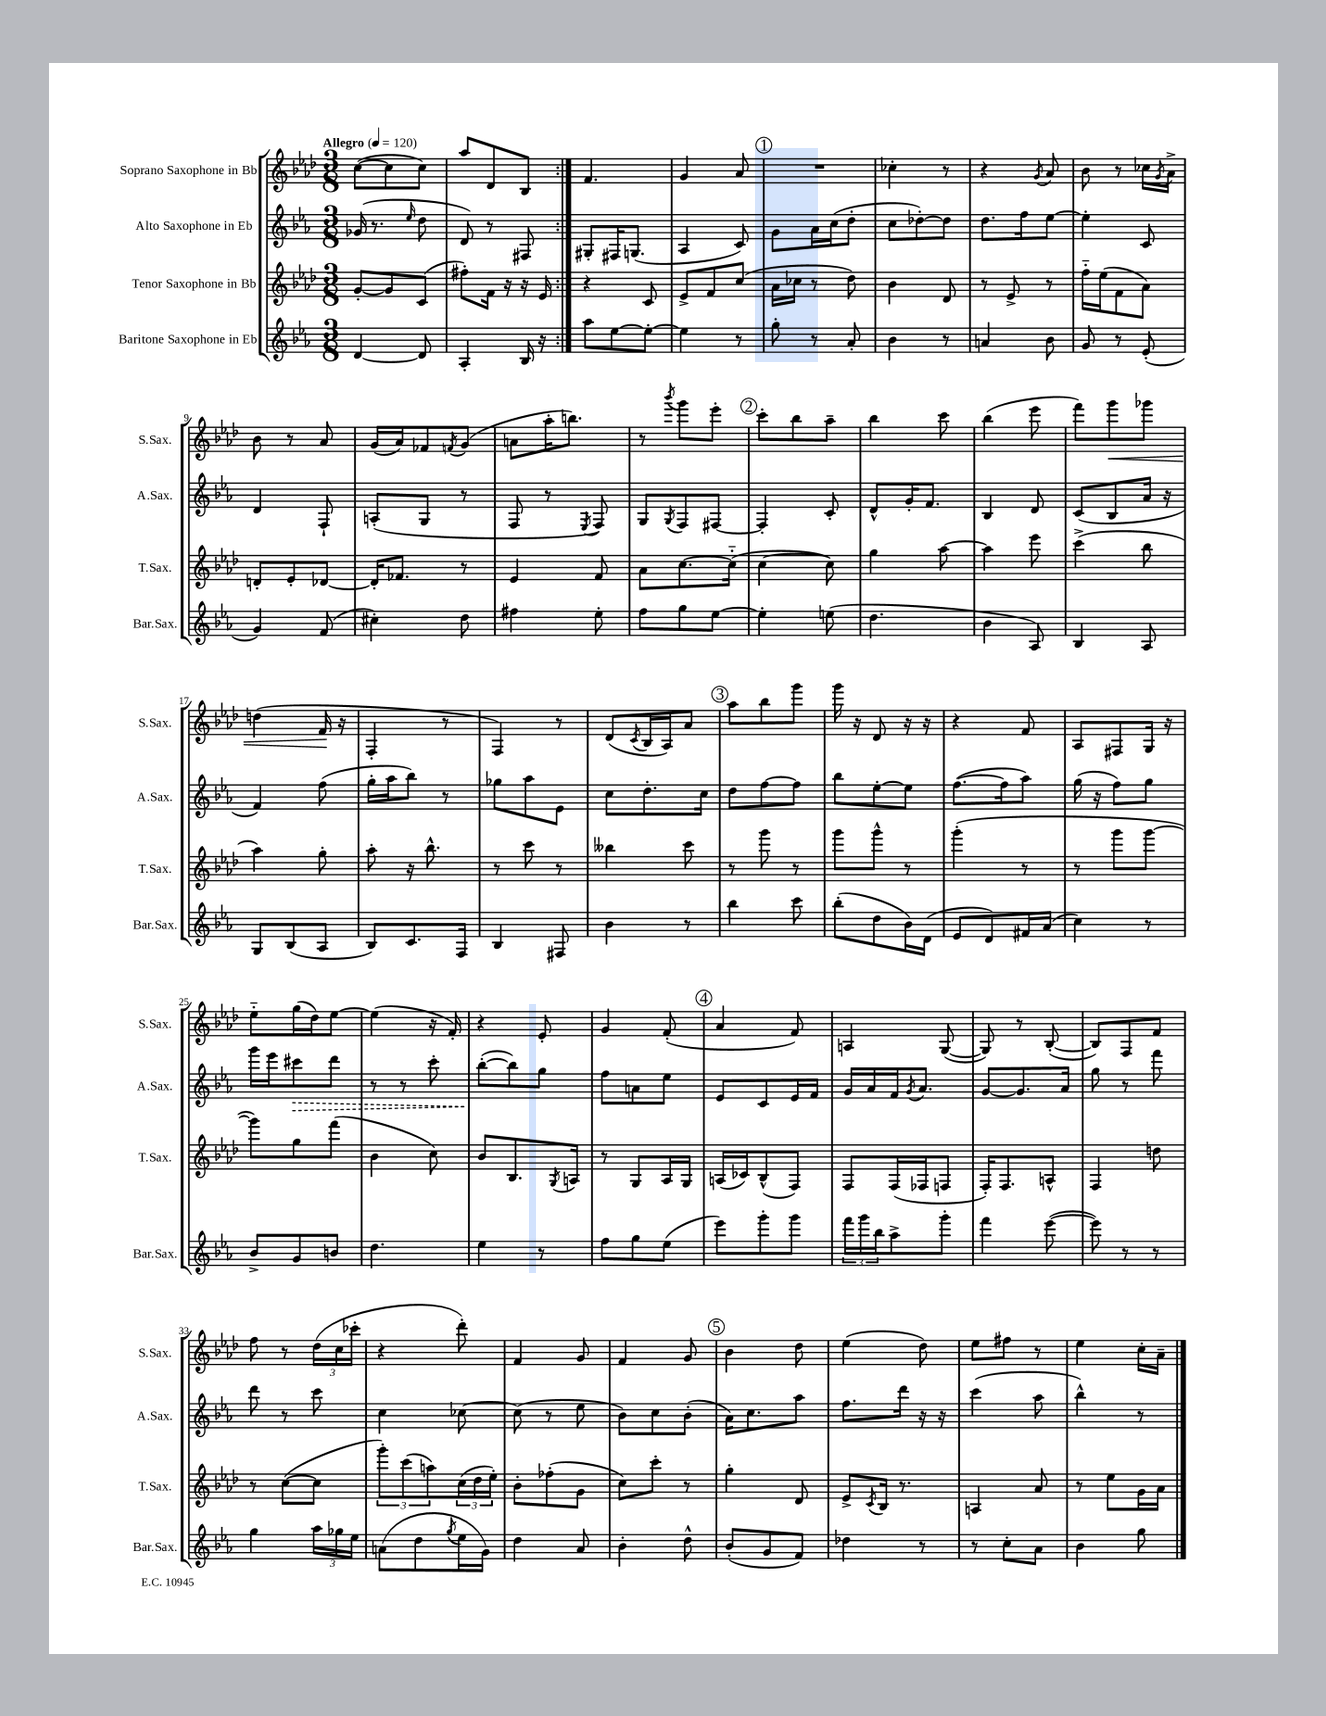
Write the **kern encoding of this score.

**kern	**kern	**kern	**dynam	**kern	**dynam
*part4	*part3	*part2	*part2	*part1	*part1
*staff4	*staff3	*staff2	*staff2	*staff1	*staff1
*I"Baritone Saxophone in Eb	*I"Tenor Saxophone in Bb	*I"Alto Saxophone in Eb	*	*I"Soprano Saxophone in Bb	*
*I'Bar.Sax.	*I'T.Sax.	*I'A.Sax.	*	*I'S.Sax.	*
*clefG2	*clefG2	*clefG2	*	*clefG2	*
*k[b-e-a-]	*k[b-e-a-d-]	*k[b-e-a-]	*	*k[b-e-a-d-]	*
*M3/8	*M3/8	*M3/8	*	*M3/8	*
*MM120	*MM120	*MM120	*	*MM120	*
=1	=1	=1	=1	=1	=1
!	!	!	!	!LO:TX:a:B:t=Allegro	!
[4d/	[8g'/L	(16g-X/	.	([8cc\L	.
.	.	8.r	.	.	.
.	8g/]	.	.	8cc\]	.
.	.	16qqee-/	.	.	.
8d/]	(8c/J	8dd\	.	8cc\J)	.
=2	=2	=2	=2	=2	=2
4A-'/	8ff#X'\L)	8d/)	.	8aa-/L	.
.	16f\Jk	8r	.	8d-/	.
.	16r	.	.	.	.
16B-/	16r	8F#X/	.	8B-/J	.
16r	16e-/	.	.	.	.
=3:|!	=3:|!	=3:|!	=3:|!	=3:|!	=3:|!
8aa-\L	4r	8G#X'/L	.	4.f/	.
[8ee-\	.	16F#X/K	.	.	.
.	.	(8.Gn/J	.	.	.
8ee-'\J_	8c/	.	.	.	.
=4	=4	=4	=4	=4	=4
4ee-\]	8e-^/L	4A-/	.	4g/	.
.	8f/	.	.	.	.
8r	(8cc/J	8c/)	.	8a-/	.
!!LO:REH:place=s1:t=1
=5	=5	=5	=5	=5	=5
8gg'\	16a-\LL	8g\L	.	4.r	.
.	16cc-X\JJ	.	.	.	.
8r	8r	16a-\L	.	.	.
.	.	(16cc\J	.	.	.
8a-'/	8dd-\)	8dd'\J	.	.	.
=6	=6	=6	=6	=6	=6
4b-\	4b-\	8cc\L	.	4cc-X'\	.
.	.	[8dd-X'\)	.	.	.
8r	8d-/	8dd-\J]	.	8r	.
=7	=7	=7	=7	=7	=7
4an/	8r	8.dd\L	.	4r	.
.	8e-^/	.	.	.	.
.	.	16ff\k	.	.	.
.	.	.	.	8qg/	.
8b-\	8r	[8ee-\J	.	8a-/	.
=8	=8	=8	=8	=8	=8
8g/	16ff\LL	4ee-'\]	.	8b-\	.
.	(16ee-\J	.	.	.	.
8r	8f\	.	.	8r	.
(8e-'/	8a-\J)	8c/	.	16cc-X\LL	.
.	.	.	.	8qg/	.
.	.	.	.	16a-^\JJ	.
!!LO:LB:g=z
=9	=9	=9	=9	=9	=9
4g/)	8dn'/L	4d/	.	8b-\	.
.	8e-'/	.	.	8r	.
(8f/	[8d-X/J	8F`/	.	8a-/	.
=10	=10	=10	=10	=10	=10
4cc#X'\)	16d-'/KL]	(8An'/L	.	(16g/LL	.
.	8.f-X/J	.	.	16a-/J)	.
.	.	8G/J	.	8f-X/	.
.	.	.	.	8qfn/	.
8dd\	8r	8r	.	(8g/J	.
=11	=11	=11	=11	=11	=11
4ff#X\	4e-/	8F/	.	8an\L	.
.	.	8r	.	16aa-'\K	.
.	.	.	.	8.bbn\J)	.
.	.	8qE-/	.	.	.
8ee-'\	8f/	8F/)	.	.	.
=12	=12	=12	=12	=12	=12
8ff\L	8a-\L	8G/L	.	8r	.
.	.	8qG/	.	8qbbb-/	.
8gg\	[8.cc\	8F/	.	8ggg\L	.
[8ee-\J	.	[8F#X/J	.	8eee-'\J	.
.	(16cc\Jk]	.	.	.	.
!!LO:REH:place=s1:t=2
=13	=13	=13	=13	=13	=13
4ee-'\]	[4cc\	4F#'/]	.	8ccc'\L	.
.	.	.	.	8bb-\	.
(8een\	8cc\])	8c'/	.	8aa-~\J	.
=14	=14	=14	=14	=14	=14
4.dd\	4gg\	8d^^/L	.	4bb-\	.
.	.	16g'/K	.	.	.
.	.	8.f/J	.	.	.
.	[8aa-\	.	.	8ccc\	.
=15	=15	=15	=15	=15	=15
4b-\	4aa-\]	4B-/	.	(4bb-\	.
8A-/)	8eee-\	8d/	.	8eee-\	.
=16	=16	=16	=16	=16	=16
4B-/	(4ccc^\	(8c/L	.	8fff\L)	.
!	!	!	!	!	!LO:HP:b
.	.	8B-/	.	8ggg\	<
8A-/	8bb-\	16a-/Jk	.	8ggg-X\J	.
.	.	16r	.	.	.
!!LO:LB:g=z
=17	=17	=17	=17	=17	=17
8G/L	4aa-\)	4f/)	.	(4ddn\	.
(8B-/	.	.	.	.	.
8A-/J	8gg'\	(8ff\	.	16f/	.
.	.	.	.	16r	[
=18	=18	=18	=18	=18	=18
8B-/L)	8aa-'\	16gg'\LL	.	4F'/	.
.	.	16aa-\J	.	.	.
8.c/	16r	8bb-\J)	.	.	.
.	8.bb-^^\	.	.	.	.
.	.	8r	.	8r	.
16F/Jk	.	.	.	.	.
=19	=19	=19	=19	=19	=19
4B-/	8r	8gg-X\L	.	4F/)	.
.	8ccc\	8aa-\	.	.	.
8F#X/	8r	8e-\J	.	8r	.
=20	=20	=20	=20	=20	=20
4b-\	4bb--X\	8cc\L	.	(8d-/L	.
.	.	.	.	8qc/	.
.	.	8.dd'\	.	16B-/L	.
.	.	.	.	16A-/J)	.
8r	8ccc\	.	.	8a-/J	.
.	.	16cc\Jk	.	.	.
!!LO:REH:place=s1:t=3
=21	=21	=21	=21	=21	=21
4bb-\	8r	8dd\L	.	8aa-\L	.
.	8ggg\	[8ff\	.	8bb-\	.
8ccc\	8r	8ff\J]	.	8ggg\J	.
=22	=22	=22	=22	=22	=22
(8bb-'\L	8ggg\L	8bb-\L	.	16ggg\	.
.	.	.	.	16r	.
8dd\	8ggg^^\J	[8ee-'\	.	8d-/	.
16b-\L)	8r	8ee-\J]	.	16r	.
(16d\JJ	.	.	.	16r	.
=23	=23	=23	=23	=23	=23
8e-/L	(4ggg'\	([8.ff\L	.	4r	.
8d/)	.	.	.	.	.
.	.	16ff\k]	.	.	.
16f#X/L	8r	8aa-\J)	.	8f/	.
(16a-/JJ	.	.	.	.	.
=24	=24	=24	=24	=24	=24
4cc\)	8r	(16gg\	.	8A-/L	.
.	.	16r	.	.	.
.	8ggg\L	8ff\L)	.	8F#X/	.
8r	[8ggg\J	8gg\J	.	16G/Jk	.
.	.	.	.	16r	.
!!LO:LB:g=z
=25	=25	=25	=25	=25	=25
8b-^/L	8ggg\L])	16ggg\LL	.	8ee-\L	.
.	.	16eee-\J	.	.	.
!	!	!	!LO:HP:b	!	!
8g/	8gg\	8ccc#X\	>	(16gg\L	.
.	.	.	.	16dd-\J)	.
8bn/J	(8fff\J	8ddd\J	.	[8ee-\J	.
=26	=26	=26	=26	=26	=26
4.dd\	4b-\	8r	.	(4ee-\]	.
.	.	8r	.	.	.
.	8cc\)	8ccc'\	.	16r	.
.	.	.	.	16f'/)	.
=27	=27	=27	=27	=27	=27
4ee-\	8b-/L	([8bb-'\L	.	4r	.
.	8.B-/	8bb-\])	]	.	.
8r	.	8gg\J	.	8e-'/	.
.	8qG/	.	.	.	.
.	16An/Jk	.	.	.	.
=28	=28	=28	=28	=28	=28
8ff\L	8r	8ff\L	.	4g/	.
8gg\	8G/L	8an\	.	.	.
(8ee-\J	16A-/L	8ee-\J	.	(8f'/	.
.	16G/JJ	.	.	.	.
!!LO:REH:place=s1:t=4
=29	=29	=29	=29	=29	=29
8eee-\L)	(16An/LL	8e-/L	.	4a-/	.
.	16c-X/J)	.	.	.	.
8ggg'\	(8B-^^/	8c/	.	.	.
8ggg\J	8F/J)	16e-/L	.	8f/)	.
.	.	16f/JJ	.	.	.
=30	=30	=30	=30	=30	=30
24fff\LL	8F/L	16g/LL	.	4An/	.
24ggg\	.	.	.	.	.
.	.	16a-/	.	.	.
24bb-\J	.	.	.	.	.
8aa-^\	(16F/L	16f/J	.	.	.
.	.	8qg/	.	.	.
.	16F-X/J	8.a-/J	.	.	.
8ggg'\J	8Fn/J	.	.	([8G/	.
=31	=31	=31	=31	=31	=31
4fff\	16F'/KL)	[8g/L	.	8G/])	.
.	8.F/	.	.	.	.
.	.	8.g/]	.	8r	.
([8eee-\	8An^^/J	.	.	([8B-'/	.
.	.	16a-/Jk	.	.	.
=32	=32	=32	=32	=32	=32
8eee-\])	4F/	8gg\	.	8B-/L])	.
8r	.	8r	.	8F/	.
8r	8ddn\	8fff\	.	8f/J	.
!!LO:LB:g=z
=33	=33	=33	=33	=33	=33
4gg\	8r	8ddd\	.	8ff\	.
.	([8cc\L	8r	.	8r	.
24aa-\LL	8cc\J]	8ccc\	.	(24dd-\LL	.
24gg-X\	.	.	.	24cc\	.
24ee-\JJ	.	.	.	24ccc-X'\JJ	.
=34	=34	=34	=34	=34	=34
(8an\L	12ggg'\L)	4cc\	.	4r	.
.	(12ccc\	.	.	.	.
8dd\	.	.	.	.	.
.	12aan\)	.	.	.	.
8qgg/	.	.	.	.	.
16ee-\L	(24cc\L	[8cc-X\	.	8ddd-'\)	.
.	24dd-\	.	.	.	.
16g\JJ)	.	.	.	.	.
.	24ee-'\JJ)	.	.	.	.
=35	=35	=35	=35	=35	=35
4dd\	8b-'\L	(8cc-\]	.	4f/	.
.	(8ff-X'\	8r	.	.	.
8a-/	8g\J	8ee-\	.	8g/	.
=36	=36	=36	=36	=36	=36
4b-'\	8cc\L)	8b-\L)	.	4f/	.
.	8ccc'\J	8cc\	.	.	.
8dd^^\	8r	(8b-'\J	.	8g/	.
!!LO:REH:place=s1:t=5
=37	=37	=37	=37	=37	=37
(8b-'/L	4gg'\	16a-\KL)	.	4b-\	.
.	.	8.cc\	.	.	.
8g/	.	.	.	.	.
8f/J)	8d-/	8aa-\J	.	8dd-\	.
=38	=38	=38	=38	=38	=38
4dd-X\	8e-^/L	8.ff\L	.	(4ee-\	.
.	8qc/	.	.	.	.
.	16B-/Jk	.	.	.	.
.	8.r	16ddd\Jk	.	.	.
8r	.	16r	.	8dd-\)	.
.	.	16r	.	.	.
=39	=39	=39	=39	=39	=39
8r	4An/	(4ccc\	.	8ee-\L	.
8cc'\L	.	.	.	8ff#X\J	.
8a-\J	8a-/	8aa-\	.	8r	.
=40	=40	=40	=40	=40	=40
4b-\	8r	4bb-^^\)	.	4ee-\	.
.	8ee-\L	.	.	.	.
8gg\	16g\L	8r	.	16cc'\LL	.
.	16a-\JJ	.	.	16a-~\JJ	.
==	==	==	==	==	==
*-	*-	*-	*-	*-	*-
